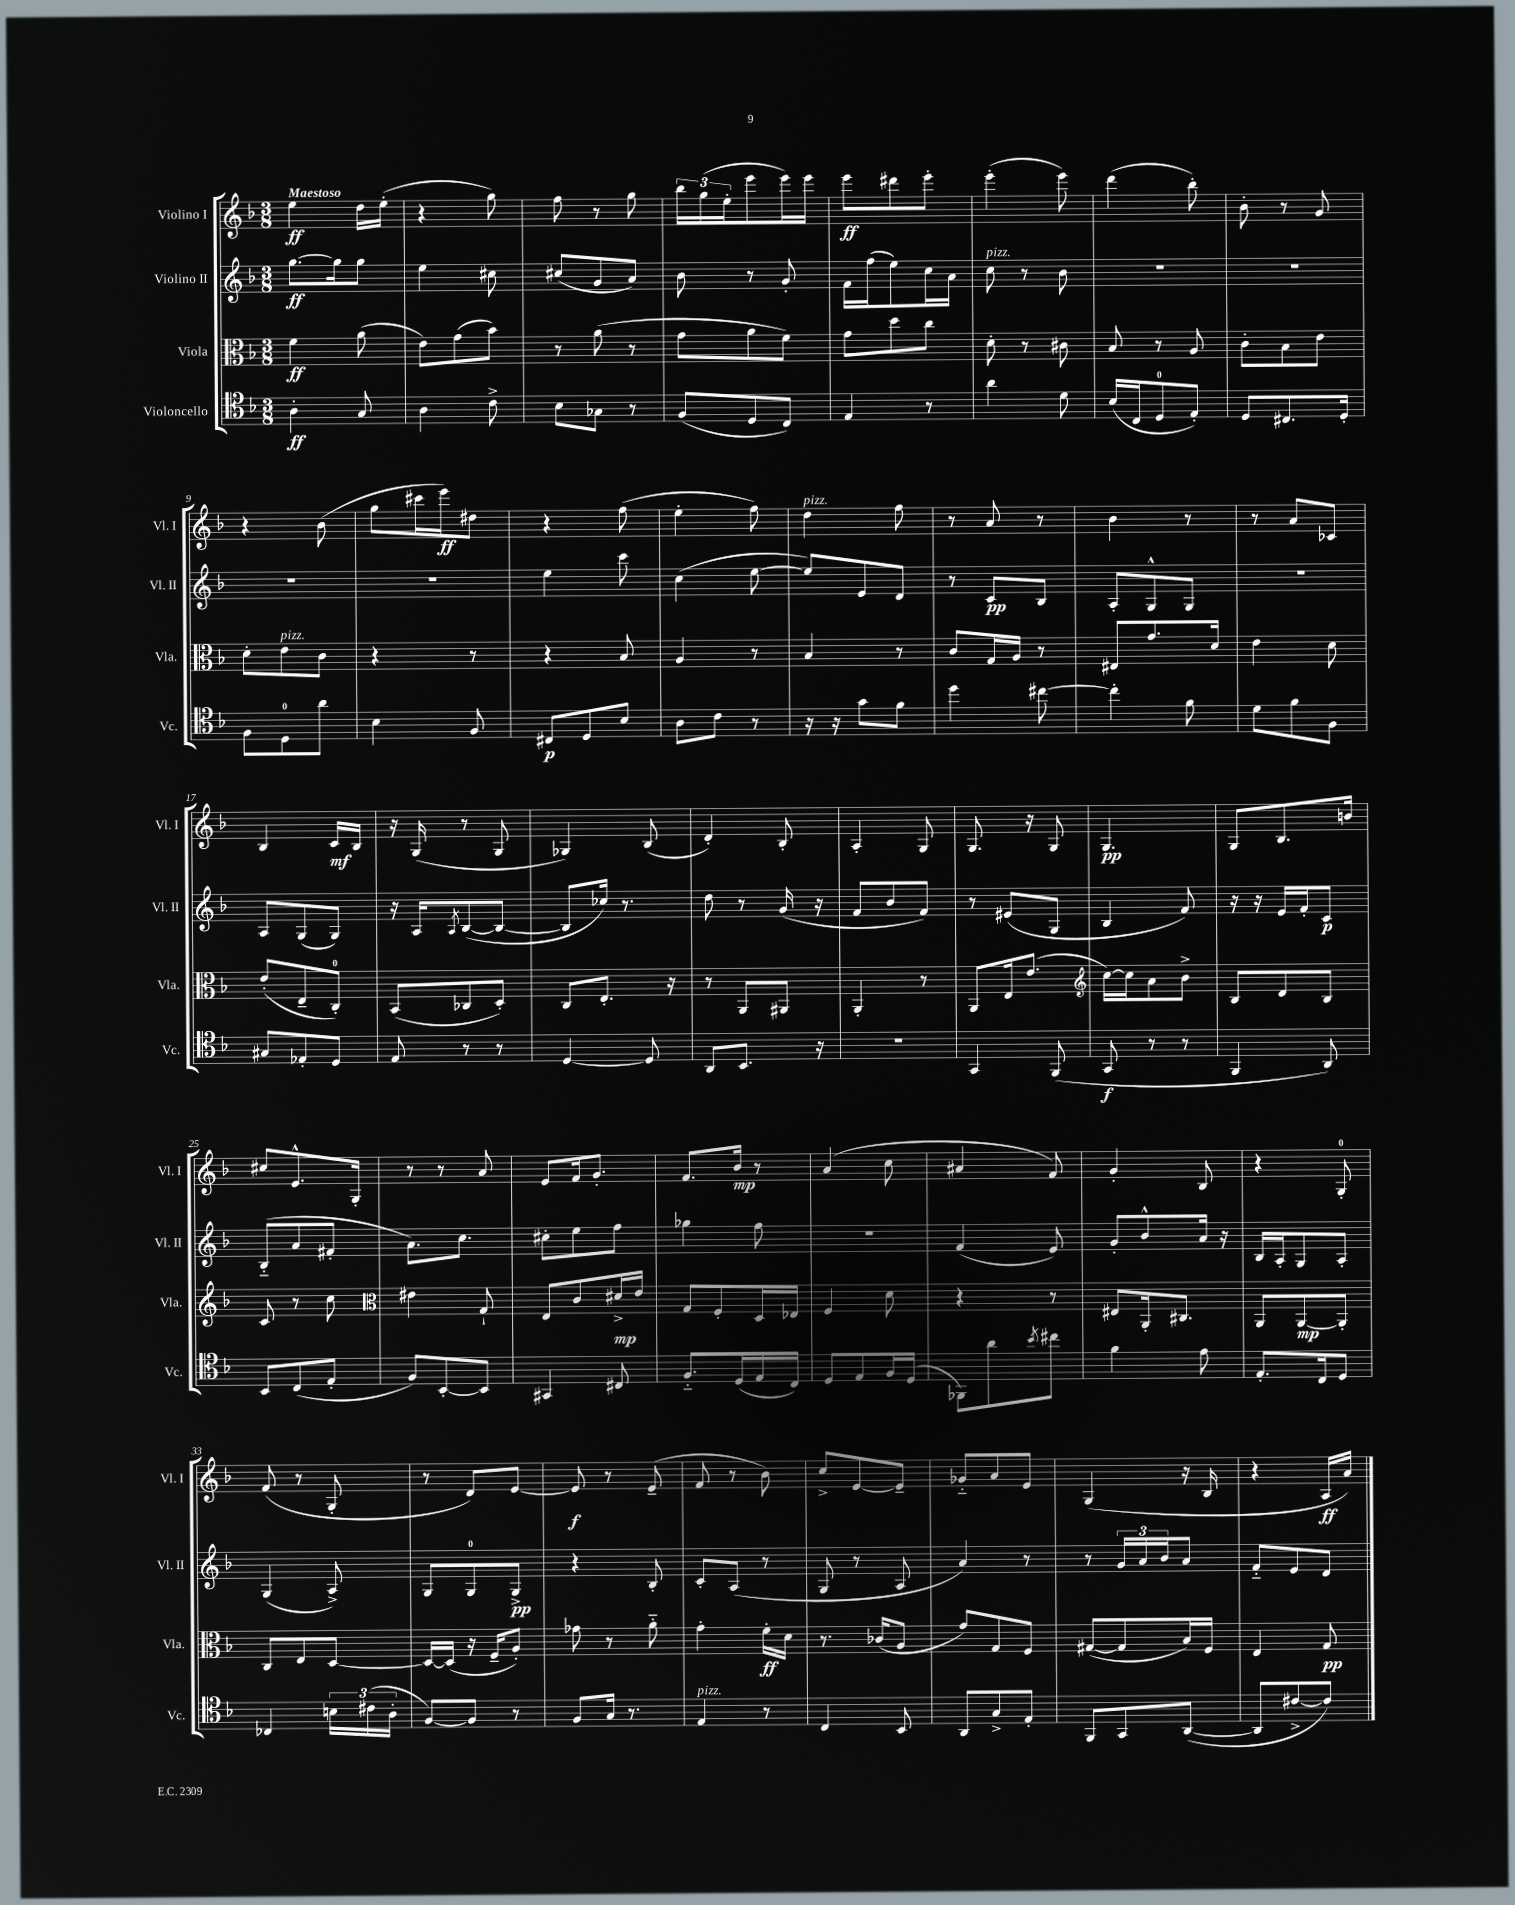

**kern	**kern	**kern	**kern
*staff4	*staff3	*staff2	*staff1
*clefC4	*clefC3	*clefG2	*clefG2
*k[b-]	*k[b-]	*k[b-]	*k[b-]
*M3/8	*M3/8	*M3/8	*M3/8
4A'\	4f\	[8.gg\L	4ee\
.	.	16gg\]k	.
8G/	(8a\	8gg\J	16dd\LL
.	.	.	(16ee'\JJ
=	=	=	=
4A\	8e\L)	4ee\	4r
.	(8g\	.	.
8c^\	8b-\J)	8cc#\	8gg\)
=	=	=	=
8B-\L	8r	(8cc#/L	8ff\
8G-\J	(8a\	8g/	8r
8r	8r	8a/J)	8gg\
=	=	=	=
(8F/L	8g\L	8b-\	24bb-\LL
.	.	.	(24gg\
.	.	.	24ee'\J
8D/	8a\	8r	8eee\
8C/J)	8f\J)	8g'/	16eee\L)
.	.	.	16eee\JJ
=	=	=	=
4E/	8g\L	16f\LL	8eee\L
.	.	(16ff\J	.
.	8dd\	8ee\)	8ddd#\
8r	8cc\J	16cc\L	8eee'\J
.	.	16a\JJ	.
=	=	=	=
4a\	8d'\	8cc\	(4eee'\
.	8r	8r	.
8d\	8c#\	8b-\	8eee\)
=	=	=	=
(16B-/LL	8B-/	4.r	(4ddd\
16C/J	.	.	.
8D/	8r	.	.
8E'/J)	8A/	.	8bb-'\)
=	=	=	=
8D/L	8c'\L	4.r	8b-'\
8.C#/	8B-\	.	8r
.	8e\J	.	8g/
16D'/Jk	.	.	.
=	=	=	=
8F\L	8d'\L	4.r	4r
8D\	8e\	.	.
8a\J	8c\J	.	(8b-\
=	=	=	=
4B-\	4r	4.r	8gg\L
.	.	.	16ccc#\L
.	.	.	16eee\J)
8F/	8r	.	8dd#\J
=	=	=	=
8C#/L	4r	4ee\	4r
8D/	.	.	.
8B-/J	8B-/	8ccc\	(8ff\
=	=	=	=
8A\L	4A/	(4cc\	4ee'\
8c\J	.	.	.
8r	8r	[8ee\	8ff\)
=	=	=	=
16r	4B-/	8ee/]L)	4dd\
16r	.	.	.
8g\L	.	8e/	.
8f\J	8r	8d/J	8ff\
=	=	=	=
4dd\	8c/L	8r	8r
.	16G/L	8c/L	8a/
.	16A/JJ	.	.
[8cc#\	8r	8B-/J	8r
=	=	=	=
4cc#'\]	8E#/L	8A'/L	4b-\
.	8.g/	8G^^/	.
8f\	.	8G/J	8r
.	16d/Jk	.	.
=	=	=	=
8d\L	4e\	4.r	8r
8f\	.	.	8a/L
8F\J	8d\	.	8c-/J
=	=	=	=
8G#/L	(8e'/L	8A/L	4B-/
8E-'/	8E~/	(8G/	.
8D/J	8C'/J)	8G/J)	16c/LL
.	.	.	16B-/JJ
=	=	=	=
8E/	(8BB-/L	16r	16r
.	.	16A/LK	(16G/
.	.	8qA/	.
8r	8C-/	([8B-/	8r
8r	8D'/J)	8B-/_J	8G/
=	=	=	=
[4D/	8C/L	8B-/]L	4G-/)
.	8.E'/J	16cc-/Jk)	.
.	.	8.r	.
8D/]	.	.	(8B-/
.	16r	.	.
=	=	=	=
8AA/L	8r	8dd\	4d'/)
8.BB-/J	8AA/L	8r	.
.	8AA#/J	(16g/	8B-'/
16r	.	16r	.
=	=	=	=
4.r	4AA'/	8f/L	4A'/
.	.	8b-/	.
.	8r	8f/J)	8G/
=	=	=	=
4GG/	8AA/L	8r	8.G/
.	16E/k	(8e#/L	.
.	(8.e/J	.	16r
(8FF/	.	8G/J	8G/
=	=	=	=
*	*clefG2	*	*
8GG/	[16cc\LL)	4B-/	4.G/
.	16cc\]J	.	.
8r	8a\	.	.
8r	8b-^\J	8f/)	.
=	=	=	=
4FF/	8B-/L	16r	8G/L
.	.	16r	.
.	8d/	16e/LL	8.B-/
.	.	16f'/J	.
8AA/)	8B-/J	8c/J	.
.	.	.	16b/Jk
=	=	=	=
8BB-/L	8c/	(8B-'~/L	8cc#/L
(8C/	8r	8a/	8.e^^/
8E'/J	8cc\	8f#'/J	.
.	.	.	16G'/Jk
=	=	=	=
*	*clefC3	*	*
8F/L)	4e#\	8.a\L)	8r
[8BB-'/	.	.	8r
.	.	8.cc\J	.
8BB-/]J	8G`/	.	8a/
=	=	=	=
4GG#/	8E/L	8cc#'\L	8e/L
.	8c/	8ee\	16f/k
.	.	.	8.g'/J
8C#/	16d#^/L	8ff\J	.
.	16e/JJ	.	.
=	=	=	=
8.F'~/L	8G/L	4gg-\	8.f/L
.	8F'/	.	.
(16D/L	.	.	16b-/Jk
16E/	16D/L	8ff\	8r
16C/JJ)	16E-/JJ	.	.
=	=	=	=
8D/L	4F/	4.r	(4a/
8E/	.	.	.
16F/L	8d\	.	8cc\
(16D/JJ	.	.	.
=	=	=	=
8FF-\L)	4r	(4f/	4a#/
8a\	.	.	.
8qb-/	.	.	.
8cc#\J	8r	8e/)	8f/)
=	=	=	=
4f\	8E#/L	8g'/L	4g'/
.	16AA'/k	8b-^^/	.
.	8.C#/J	.	.
8e\	.	16a/Jk	8B-/
.	.	16r	.
=	=	=	=
8.E'/L	8AA/L	16B-/LL	4r
.	.	16A'/J	.
.	[8AA/	8G/	.
16C/k	.	.	.
8D/J	8AA'/]J	8A'/J	8G'/
=	=	=	=
4C-/	8C/L	(4G/	(8f/
.	8E/	.	8r
24B\LL	[8D/J	8A^/)	8G'/
(24c#\	.	.	.
24A'\JJ	.	.	.
=	=	=	=
[8F/L)	16D/_LL	8G/L	8r
.	(16D/]JJ	.	.
8F/]J	16r	8G/	8d/L)
.	16F~/LK	.	.
8r	8A'/J)	8G^/J	[8e/J
=	=	=	=
8F/L	8g-\	4r	8e/]
16G/Jk	8r	.	8r
8.r	.	.	.
.	8a'~\	8B-'/	(8e~/
=	=	=	=
4E/	4g'\	8c'/L	8f/
.	.	(8A/J	8r
8r	16f'\LL	8r	8b-\)
.	16d\JJ	.	.
=	=	=	=
4C/	8.r	8G/	8cc^/L
.	.	8r	[8e/
.	(16c-/LK	.	.
8BB-/	8A/J	8A/	8e~/]J
=	=	=	=
8AA/L	8g/L)	4a/)	8g-'~/L
8G^/	8G/	.	8a/
8E'/J	8F/J	8r	8e/J
=	=	=	=
8FF/L	([8G#/L	8r	(4G/
8GG/	8G#/]	24g/LL	.
.	.	24a/	.
.	.	24b-/J	.
([8AA/J	16B-/L)	8a/J	16r
.	16F/JJ	.	16B-/
=	=	=	=
8AA/]L	4E/	8f'~/L	4r
[8c#^/	.	8e/	.
8c#/]J)	8G/	8d/J	16A/LL
.	.	.	16a/JJ)
==	==	==	==
*-	*-	*-	*-
